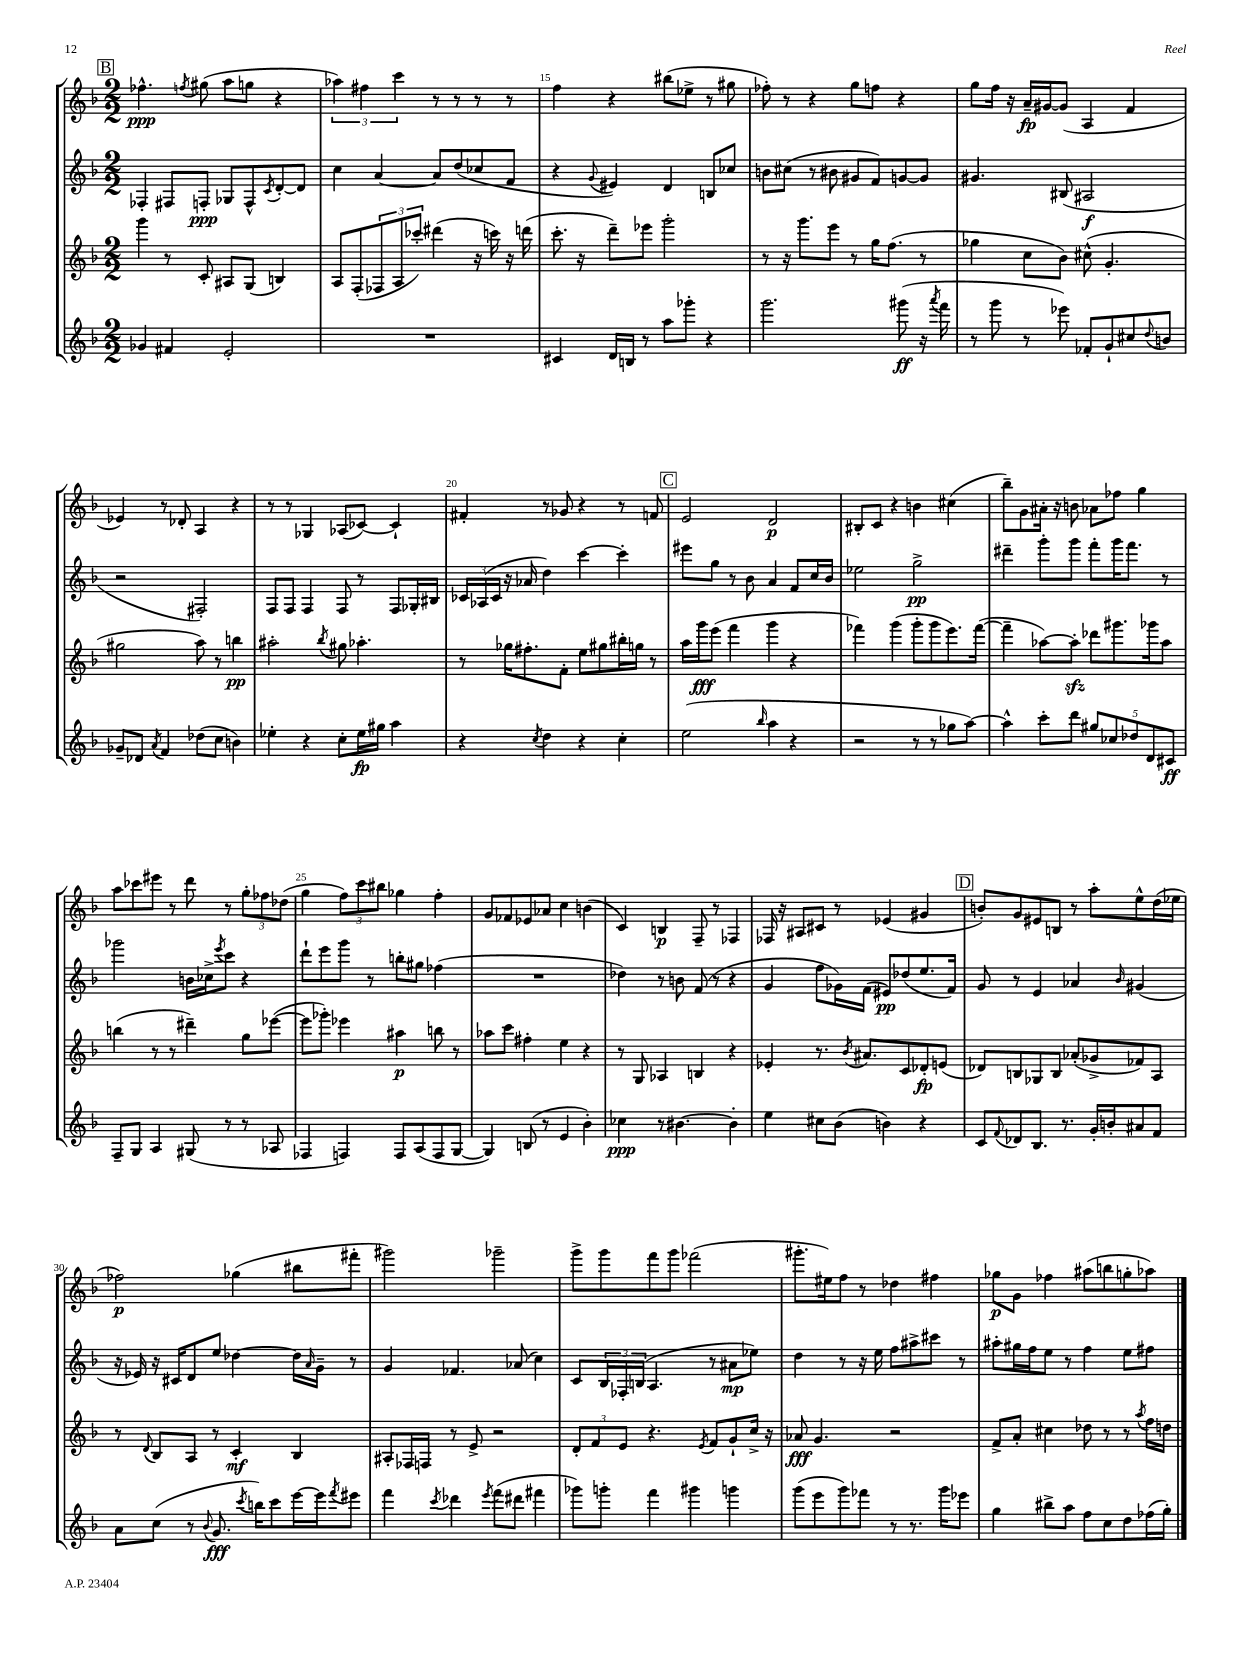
<<
\new StaffGroup <<
\new Staff = "s0" {
    \clef treble \key f \major \numericTimeSignature \time 2/2
    \mark \markup { \box "B" } fes''4.-^\ppp \acciaccatura { f''8 } gis''8( a''8 g''8 r4 |
    \tuplet 3/2 { aes''4) fis''4 c'''4 } r8 r8 r8 r8 |
    f''4 r4 bis''8( ees''8-> r8 gis''8 |
    fes''8-.) r8 r4 g''8 f''8 r4 |
    g''8 f''16 r16 a'16--\fp gis'16~ gis'8( a4 f'4 |
    ees'4) r8 des'8-. a4 r4 |
    r8 r8 ges4 aes8( ces'8~) ces'4-! |
    fis'4-. r8 ges'8 r4 r8 f'8 |
    \mark \markup { \box "C" } e'2 d'2\p |
    bis8-. c'8 r4 b'4 cis''4( |
    bes''8--) g'8 ais'16-. r16 b'8 aes'8 fes''8 g''4 |
    a''8 ces'''8 eis'''8 r8 d'''8 r8 \tuplet 3/2 { g''8-. fes''8 des''8( } |
    g''4 \tuplet 3/2 { f''8) c'''8 bis''8 } ges''4 f''4-. |
    g'8 fes'8 ees'8 aes'8 c''4 b'4( |
    c'4) b4\p f8-- r8 fes4 |
    fes16 r16 ais8 cis'8 r8 ees'4( gis'4 |
    \mark \markup { \box "D" } b'8-.) g'8 eis'8 b8 r8 a''8-. e''8-^ d''16( ees''16 |
    fes''2\p) ges''4( bis''8 fis'''8-. |
    gis'''2) ges'''2-- |
    g'''8-> g'''8 f'''8 g'''8 fes'''2( |
    gis'''8.-. eis''16) f''8 r8 des''4 fis''4 |
    ges''8\p g'8 fes''4 ais''8( b''8 g''8-. aes''8) \bar "|." |
}
\new Staff = "s1" {
    \clef treble \key f \major \numericTimeSignature \time 2/2
    \mark \markup { \box "B" } fes4-. fis8 f8-.\ppp ges8 f8-^ \acciaccatura { c'8 } d'8~-. d'8 |
    c''4 a'4~ a'8 d''8( ces''8 f'8 |
    r4 \appoggiatura { g'8 } eis'4) d'4 b8 ces''8 |
    b'8 cis''8( r8 bis'8 gis'8 f'8) g'8~ g'8 |
    gis'4. bis8( ais2\f |
    r2 fis2-.) |
    f8 f8 f4 f8 r8 f8 ges16-. bis16 |
    \tuplet 3/2 { ces'16 aes16( ces'16 } r16 aes'16 d''4) c'''4~ c'''4-. |
    \mark \markup { \box "C" } eis'''8 g''8 r8 bes'8 a'4 f'8 c''16 bes'16 |
    ees''2 g''2->\pp |
    dis'''4-- g'''8-. g'''8 f'''8-. g'''16 f'''8. r8 |
    ges'''2 b'16 ces''16-> \acciaccatura { e'''8 } c'''8 r4 |
    d'''8-! e'''8 g'''8 r8 b''8-. gis''8 fes''4( |
    R1 |
    des''4) r8 b'8 f'8( r8 r4 |
    g'4 f''8 ges'16) f'16( eis'8\pp) des''8( e''8. f'16) |
    \mark \markup { \box "D" } g'8 r8 e'4 aes'4 \grace { bes'16 } gis'4( |
    r16 ees'16) r16 cis'16 d'8 e''8 des''4~ des''16 \grace { a'16 } g'16-- r8 |
    g'4 fes'4. aes'8( c''4) |
    c'8 \tuplet 3/2 { bes16 fes16-. b16( } a4. r8 ais'8\mp ees''8) |
    d''4 r8 r16 e''16 f''8 ais''8-> cis'''8 r8 |
    ais''8-. gis''16 f''16 e''8 r8 f''4 e''8 fis''8 \bar "|." |
}
\new Staff = "s2" {
    \clef treble \key f \major \numericTimeSignature \time 2/2
    \mark \markup { \box "B" } g'''4 r8 c'8-. ais8 g8( b4) |
    a8 f8-.( \tuplet 3/2 { fes8 a8 ces'''8-.) } dis'''4( r16 c'''16) r16 d'''16( |
    c'''8.-. r16 d'''8--) ees'''8 g'''2-. |
    r8 r16 g'''8. e'''8 r8 g''16 f''8.( r8 |
    ges''4 c''8 bes'8) cis''8-^( g'4.-. |
    gis''2 a''8) r8 b''4\pp |
    ais''2-. \acciaccatura { bes''8 } gis''8 aes''4.-. |
    r8 ges''16 fis''8.-. f'8-. e''8 gis''8 bis''16-. g''16 r8 |
    \mark \markup { \box "C" } a''16 g'''16\fff e'''8( f'''4 g'''4 r4 |
    fes'''4) g'''4( g'''8-. g'''8 e'''8.) fes'''16~( |
    fes'''4-- aes''8~) aes''8-.\sfz des'''8 gis'''8. ges'''16 aes''8 |
    b''4( r8 r8 dis'''4--) g''8 ees'''8~( |
    ees'''8 ges'''8-.) ees'''4 ais''4\p b''8 r8 |
    aes''8 c'''8 fis''4-. e''4 r4 |
    r8 g8 aes4 b4 r4 |
    ees'4-. r8. \acciaccatura { bes'8 } ais'8. c'8 des'8-.\fp e'8( |
    \mark \markup { \box "D" } des'8) b8 ges8 b8 aes'8-.( ges'8-> fes'8) a8 |
    r8 \appoggiatura { d'8 } bes8 a8 r8 c'4-.\mf bes4 |
    ais8-. fes16 f16 r8 e'8-> r2 |
    \tuplet 3/2 { d'8-. f'8 e'8 } r4. \acciaccatura { e'8 } f'8 g'8-! c''16-> r16 |
    aes'8\fff g'4. r2 |
    f'8-> a'8-. cis''4 des''8 r8 r8 \acciaccatura { a''8 } f''16 d''16 \bar "|." |
}
\new Staff = "s3" {
    \clef treble \key f \major \numericTimeSignature \time 2/2
    \mark \markup { \box "B" } ges'4 fis'4 e'2-. |
    R1 |
    cis'4 d'16 b16 r8 a''8 ges'''8-. r4 |
    g'''2. gis'''8\ff( r16 \acciaccatura { a'''8 } f'''16 |
    r8 g'''8 r8 ees'''8) fes'8-. g'8-! cis''8 \appoggiatura { d''8 } b'8 |
    ges'8-- des'8 \acciaccatura { a'8 } f'4 des''8( c''8 b'4) |
    ees''4-. r4 c''8-. ees''16\fp gis''16 a''4 |
    r4 \acciaccatura { c''8 } d''4 r4 c''4-. |
    \mark \markup { \box "C" } e''2( \grace { bes''16 } a''4 r4 |
    r2 r8 r8 ges''8 a''8~) |
    a''4-^ c'''8-. d'''8 \tuplet 5/4 { gis''8 ces''8 des''8 d'8 cis'8\ff } |
    f8-- g8 a4 gis8( r8 r8 aes8 |
    fes4 f4) f8 a8( f8 g8~ |
    g4) b8( r8 e'4 bes'4-.) |
    ces''4\ppp r8 bis'4.~ bis'4-. |
    e''4 cis''8 bes'8( b'4) r4 |
    \mark \markup { \box "D" } c'8 \appoggiatura { f'8 } des'8 bes8. r8. g'16-. b'16-. ais'8 f'8 |
    a'8 c''8( r8 \appoggiatura { bes'8 } g'8.\fff \acciaccatura { c'''8 } b''16) c'''8 e'''16~ e'''16 \acciaccatura { f'''8 } eis'''8 |
    f'''4 \acciaccatura { c'''8 } des'''4 \acciaccatura { e'''8 } f'''8( dis'''8 fis'''4 |
    ges'''8) g'''8-. f'''4 gis'''4 g'''4 |
    g'''8( e'''8 g'''8) fes'''8 r8 r8. g'''16 ees'''8 |
    g''4 bis''8-> a''8 f''8 c''8 d''8 fes''16( g''16-.) \bar "|." |
}
>>
>>
\layout { \context { \Score currentBarNumber = #13 \override BarNumber.break-visibility = ##(#f #t #t) barNumberVisibility = #(every-nth-bar-number-visible 5) } }
